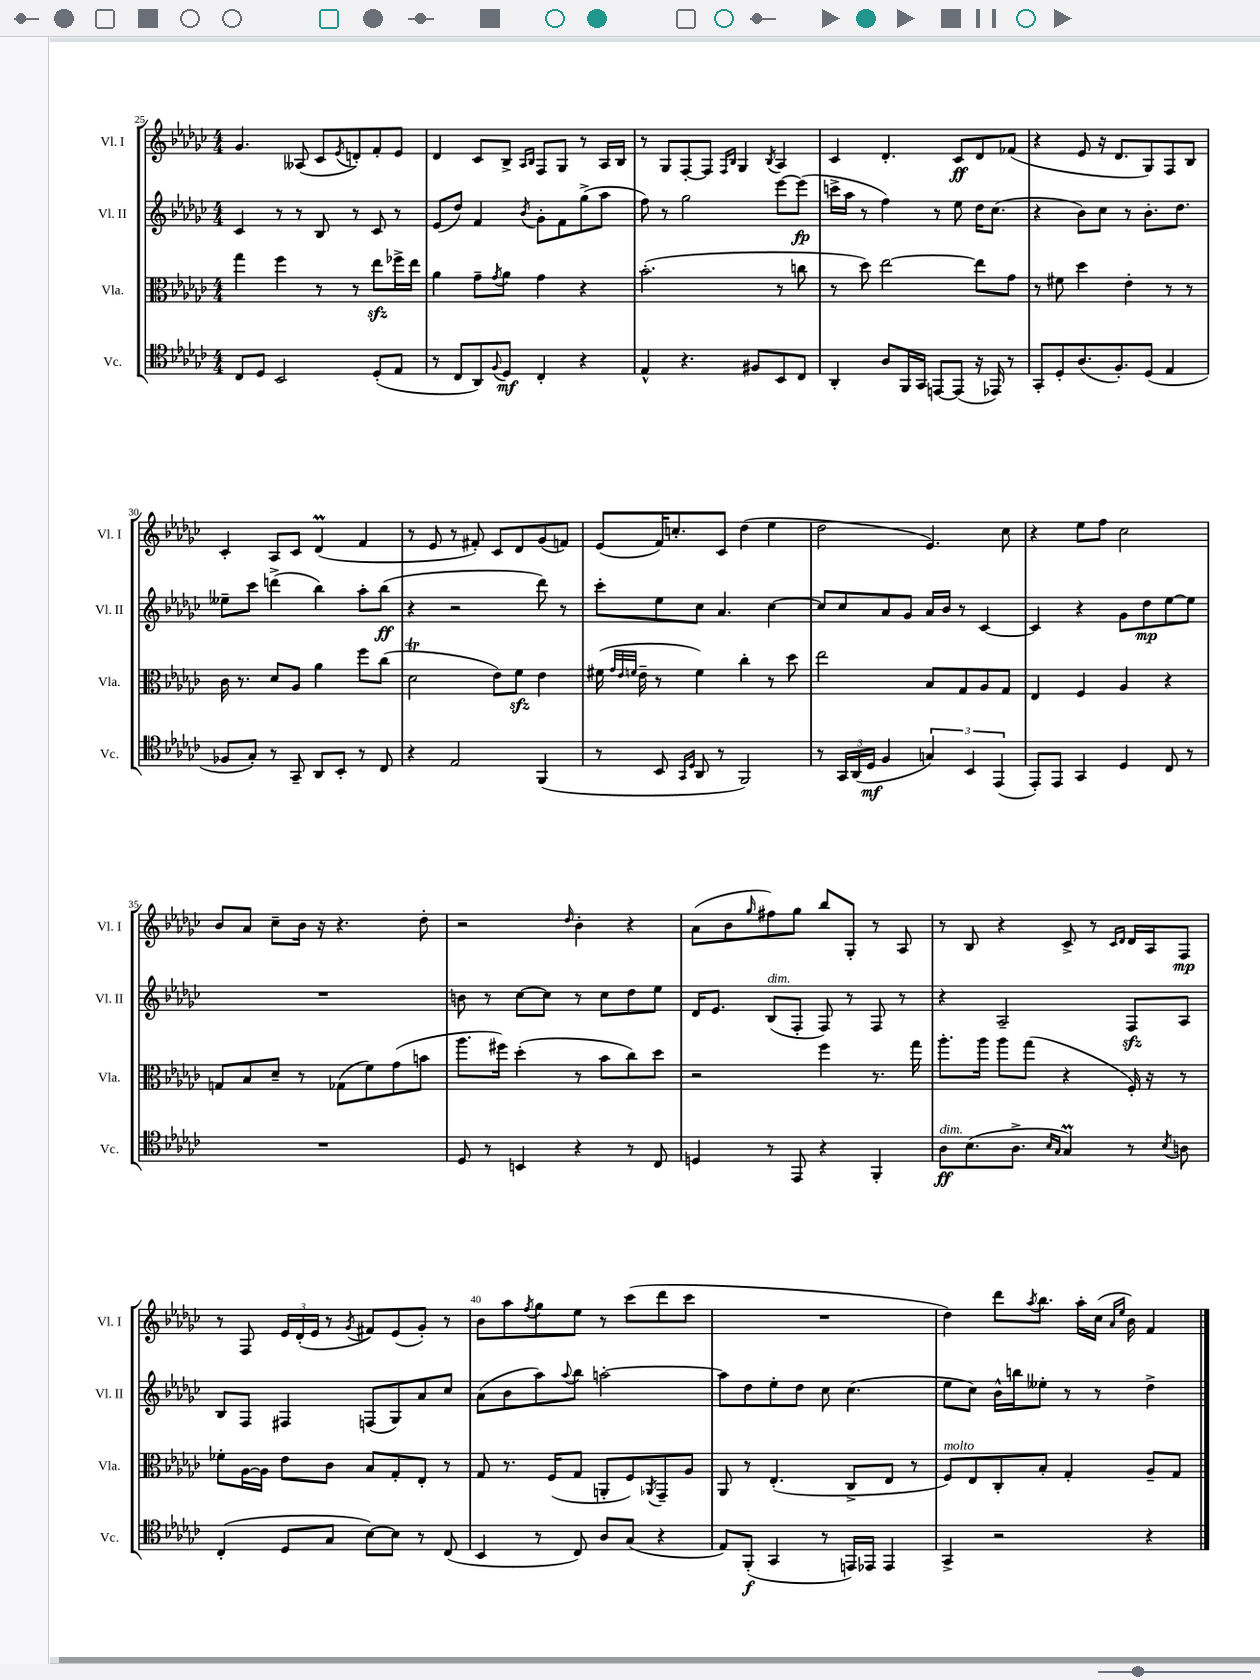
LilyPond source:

<<
\new StaffGroup <<
\new Staff = "s0" \with { instrumentName = "Vl. I" shortInstrumentName = "Vl. I" } {
    \clef treble \key ges \major \numericTimeSignature \time 4/4
    ges'4. aeses8( ces'8 \acciaccatura { ees'8 } d'8-.) f'8-. ees'8 |
    des'4 ces'8 bes8-> \grace { aes16 bes16 } f8 ges8 r8 aes16 bes16 |
    r8 ges8 f8~-. f8 \grace { f16 bes16 } ges4 \acciaccatura { bes8 } aes4 |
    ces'4 des'4.-. ces'8\ff des'8 fes'8( |
    r4 ees'8 r16 des'8. ges8) f8 bes8 |
    ces'4-. aes8 ces'8 des'4\prall( f'4 |
    r8 ees'8 r8 fis'8-.) ces'8 des'8 ges'8( f'8) |
    ees'8( f'16) c''8.-. ces'8 des''4( ees''4 |
    des''2 ees'4.) ces''8 |
    r4 ees''8 f''8 ces''2 |
    bes'8 aes'8 ces''8-- bes'16 r16 r4. des''8-. |
    r2 \grace { des''16 } bes'4-. r4 |
    aes'8( bes'8 \grace { ges''16 } fis''8) ges''8 bes''8 ges8-. r8 aes8 |
    r8 bes8 r4 ces'8-> r8 \grace { ces'16 des'16 } des'16 aes16 f8\mp |
    r8 f8 \tuplet 3/2 { ees'16 des'16-.( ees'16 } r8 \acciaccatura { ges'8 } fis'8) ees'8( ges'8-.) r8 |
    bes'8 aes''8 \acciaccatura { f''8 } ges''8 ees''8 r8 ces'''8( des'''8 ces'''8 |
    R1 |
    des''4) des'''8 \acciaccatura { aes''8 } bes''8. aes''16-. ces''16( \grace { aes'16 ees''16 } bes'16) f'4 \bar "|." |
}
\new Staff = "s1" \with { instrumentName = "Vl. II" shortInstrumentName = "Vl. II" } {
    \clef treble \key ges \major \numericTimeSignature \time 4/4
    ces'4 r8 r8 bes8 r8 ces'8 r8 |
    ees'8( des''8) f'4 \acciaccatura { bes'8 } ges'8-. f'8 ges''8->( aes''8 |
    f''8) r8 ges''2 ees'''8~ ees'''8\fp( |
    c'''16-> aes''16 r8 f''4) r8 ees''8 des''16 ces''8.( |
    r4 bes'8) ces''8 r8 bes'8.-. des''8. |
    eeses''8-- ces'''8 d'''4->( bes''4) aes''8-. bes''8\ff( |
    r4 r2 des'''8) r8 |
    ces'''8-. ees''8 ces''8 aes'4. ces''4~ |
    ces''8 ces''8 aes'8 ges'8 aes'16 bes'16 r8 ces'4~ |
    ces'4 r4 ges'8 des''8\mp ees''8~ ees''8 |
    R1 |
    b'8 r8 ces''8~ ces''8 r8 ces''8 des''8 ees''8 |
    des'16 ees'8. bes8^\markup { \italic "dim." }( f8-. f8) r8 f8 r8 |
    r4 aes2-- f8\sfz aes8 |
    bes8 f8 fis4 f8( ges8) aes'8 ces''8 |
    aes'8( bes'8 aes''8) \appoggiatura { aes''8 } bes''8 a''2~-. |
    a''8 des''8 ees''8-. des''8 ces''8 ces''4.( |
    ees''8 ces''8) bes'16-^ b''16 eeses''8-. r8 r8 des''4-> \bar "|." |
}
\new Staff = "s2" \with { instrumentName = "Vla." shortInstrumentName = "Vla." } {
    \clef alto \key ges \major \numericTimeSignature \time 4/4
    ges''4 f''4 r8 r8 ees''8\sfz fes''16-> ees''16 |
    aes'4 ges'8-- \acciaccatura { ges'8 } aes'8 ges'4 r4 |
    bes'2.-.( r8 c''8 |
    r8 des''8) ees''2~ ees''8 ges'8 |
    r8 fis'8 des''4 ees'4-. r8 r8 |
    ces'16 r8. des'8 aes8 aes'4 f''8 ces''8( |
    des'2\trill ees'8) f'8\sfz ees'4 |
    fis'16( \grace { ges'32 ees'32 f'32 } ees'16-- r8 f'4) ces''4-. r8 des''8 |
    ees''2 bes8 ges8 aes8 ges8 |
    ees4 f4 aes4 r4 |
    g8 bes8 des'8-- r8 ges8( f'8) ges'8( b'8 |
    aes''8. fis''16) des''4-.( r8 bes'8 ces''8) des''8 |
    r2 f''4 r8. ges''16 |
    aes''8.-. aes''16 aes''8 ges''8( r4 f16-.) r16 r8 |
    fes'8-. aes16~ aes16 ees'8 ces'8 bes8 ges8-. ees8-. r8 |
    ges8 r8. f16( ges8 a,8-. f8) \acciaccatura { aes,8 } ges,8-- aes8 |
    aes,8 r8 ees4.-.( ces8-> ees8 r8 |
    f8^\markup { \italic "molto" }) ees8 ces8-. bes8-. ges4-. aes8-- ges8 \bar "|." |
}
\new Staff = "s3" \with { instrumentName = "Vc." shortInstrumentName = "Vc." } {
    \clef tenor \key ges \major \numericTimeSignature \time 4/4
    ces8 des8 bes,2 des8-.( ees8 |
    r8 ces8 aes,8) \appoggiatura { f8 } des8\mf ces4-. r4 |
    ees4-^ r4. fis8 bes,8 ces8 |
    aes,4-. aes8 f,16 ges,16 e,8~ e,8( r16 ees,16) r8 |
    ges,8-. des8-. aes8.( f8.-.) des8( ees4 |
    fes8 ges8-.) r8 ges,8-- aes,8 bes,8-. r8 ces8 |
    r4 ees2 f,4( |
    r8 bes,8 \grace { ges,16 des16 } aes,8 r8 f,2) |
    r8 \tuplet 3/2 { ges,16 aes,16( des16\mf } f4 \tuplet 3/2 { g4) bes,4 ees,4( } |
    ees,8-.) ees,8 ges,4 des4 ces8 r8 |
    R1 |
    des8 r8 b,4 r4 r8 ces8 |
    d4 r8 ees,8 r4 f,4-. |
    aes8\ff^\markup { \italic "dim." } bes8.( aes8.-> \grace { bes16 ges16 } ges4\prall) r8 \acciaccatura { bes8 } a8 |
    ces4-.( des8 ges8 bes8~) bes8 r8 ces8( |
    bes,4 r8 ces8) aes8 ges8( r4 |
    ees8) f,8-.\f( ges,4 r8 e,16) ees,16 ees,4 |
    ges,4-> r2 r4 \bar "|." |
}
>>
>>
\layout { \context { \Score currentBarNumber = #25 \override BarNumber.break-visibility = ##(#f #t #t) barNumberVisibility = #(every-nth-bar-number-visible 5) } }
